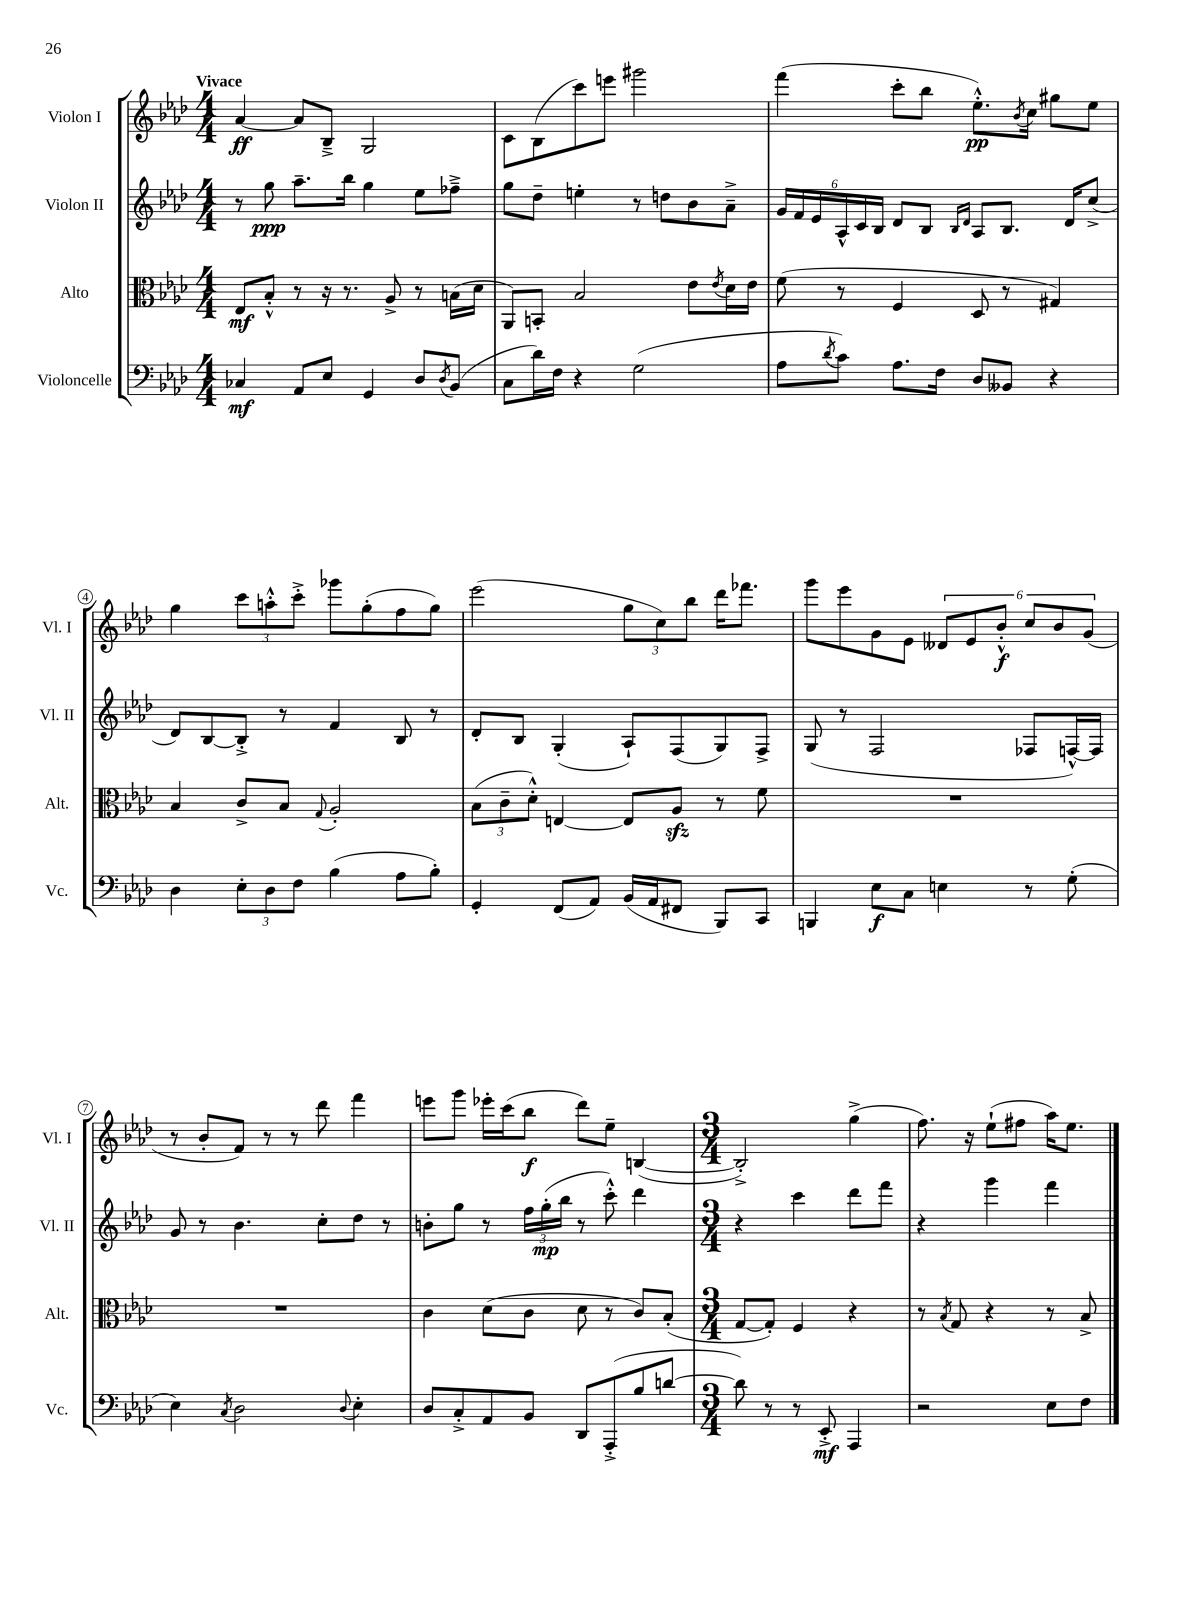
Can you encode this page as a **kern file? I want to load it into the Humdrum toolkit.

**kern	**kern	**kern	**kern
*staff4	*staff3	*staff2	*staff1
*clefF4	*clefC3	*clefG2	*clefG2
*k[b-e-a-d-]	*k[b-e-a-d-]	*k[b-e-a-d-]	*k[b-e-a-d-]
*M4/4	*M4/4	*M4/4	*M4/4
4C-	8E-	8r	[4a-
.	8B-'^^	8gg	.
8AA-	8r	8.aa-~	8a-]
8E-	16r	.	8B-~^
.	8.r	16bb-	.
4GG	.	4gg	2G
.	8A-^	.	.
8D-	8r	8ee-	.
8qD-	.	.	.
(8BB-	(16B	8ff-~^	.
.	16d-	.	.
=	=	=	=
8C	8AA-)	8gg	8c
16d-)	8BB'	8dd-~	(8B-
16F	.	.	.
4r	2B-	4ee'	8ccc)
.	.	.	8eee
(2G	.	8r	2ggg#
.	.	8dd	.
.	8e-	8b-	.
.	8qe-	.	.
.	16d-	8a-~^	.
.	16e-	.	.
=	=	=	=
8A-	(8f	24g	(4fff
.	.	24f	.
.	.	24e-	.
8qd-	.	.	.
8c)	8r	24A-^^	.
.	.	24c	.
.	.	24B-	.
8.A-	4F	8d-	8ccc'
.	.	8B-	8bb-
16F	.	.	.
.	.	16qqB-	.
.	.	16qqd-	.
8D-	8D-	8A-	8.ee-'^^)
8BB--	8r	8.B-	.
.	.	.	8qb-
.	.	.	16cc
4r	4G#)	.	8gg#
.	.	16d-	.
.	.	(8cc^	8ee-
=	=	=	=
4D-	4B-	8d-)	4gg
.	.	[8B-	.
12E-'	8c^	8B-'^]	12ccc
12D-	.	.	12aa'^^
.	8B-	8r	.
12F	.	.	12ccc'^
.	8qqG	.	.
(4B-	2A-'	4f	8ggg-
.	.	.	(8gg'
8A-	.	8B-	8ff
8B-')	.	8r	8gg)
=	=	=	=
4GG'	(12B-	8d-'	(2eee-
.	12c~	.	.
.	.	8B-	.
.	12d-'^^)	.	.
(8FF	[4E	(4G'	.
8AA-)	.	.	.
(16BB-	8E]	8A-`)	12gg
16AA-	.	.	.
.	.	.	12cc)
8FF#	8A-	(8F	.
.	.	.	12bb-
8BBB-)	8r	8G)	16ddd-
.	.	.	8.fff-
8CC	8f	8F^	.
=	=	=	=
4BBB	1r	(8G	8ggg
.	.	8r	8eee-
8E-	.	2F	8g
8C	.	.	8e-
4E	.	.	12d--
.	.	.	12e-
.	.	.	12b-'^^
8r	.	8F-	12cc
.	.	.	12b-
(8G'	.	[16F^^)	.
.	.	.	(12g
.	.	16F]	.
=	=	=	=
4E-)	1r	8g	8r
.	.	8r	8b-'
8qC	.	.	.
2D-	.	4.b-	8f)
.	.	.	8r
.	.	.	8r
.	.	8cc'	8ddd-
8qqD-	.	.	.
4E-'	.	8dd-	4fff
.	.	8r	.
=	=	=	=
8D-	4c	8b'	8eee
8C'^	.	8gg	8ggg
8AA-	(8d-	8r	16eee-'
.	.	.	(16ccc
8BB-	8c	24ff	8bb-
.	.	(24gg'	.
.	.	24bb-	.
8DD-	8d-	8r	8ddd-)
(8AAA-'^	8r	8ccc'^^)	8ee-~
8B-	8c)	4ddd-	([4B
[8d	(8B-'	.	.
=	=	=	=
*M3/4	*M3/4	*M3/4	*M3/4
8d])	[8G	4r	2B'^])
8r	8G'])	.	.
8r	4F	4ccc	.
8EE-'^	.	.	.
4AAA-	4r	8ddd-	(4gg^
.	.	8fff	.
=	=	=	=
2r	8r	4r	8.ff)
.	8qB-	.	.
.	8G	.	.
.	.	.	16r
.	4r	4ggg	(8ee-`
.	.	.	8ff#
8E-	8r	4fff	16aa-)
.	.	.	8.ee-
8F	8B-^	.	.
==	==	==	==
*-	*-	*-	*-
